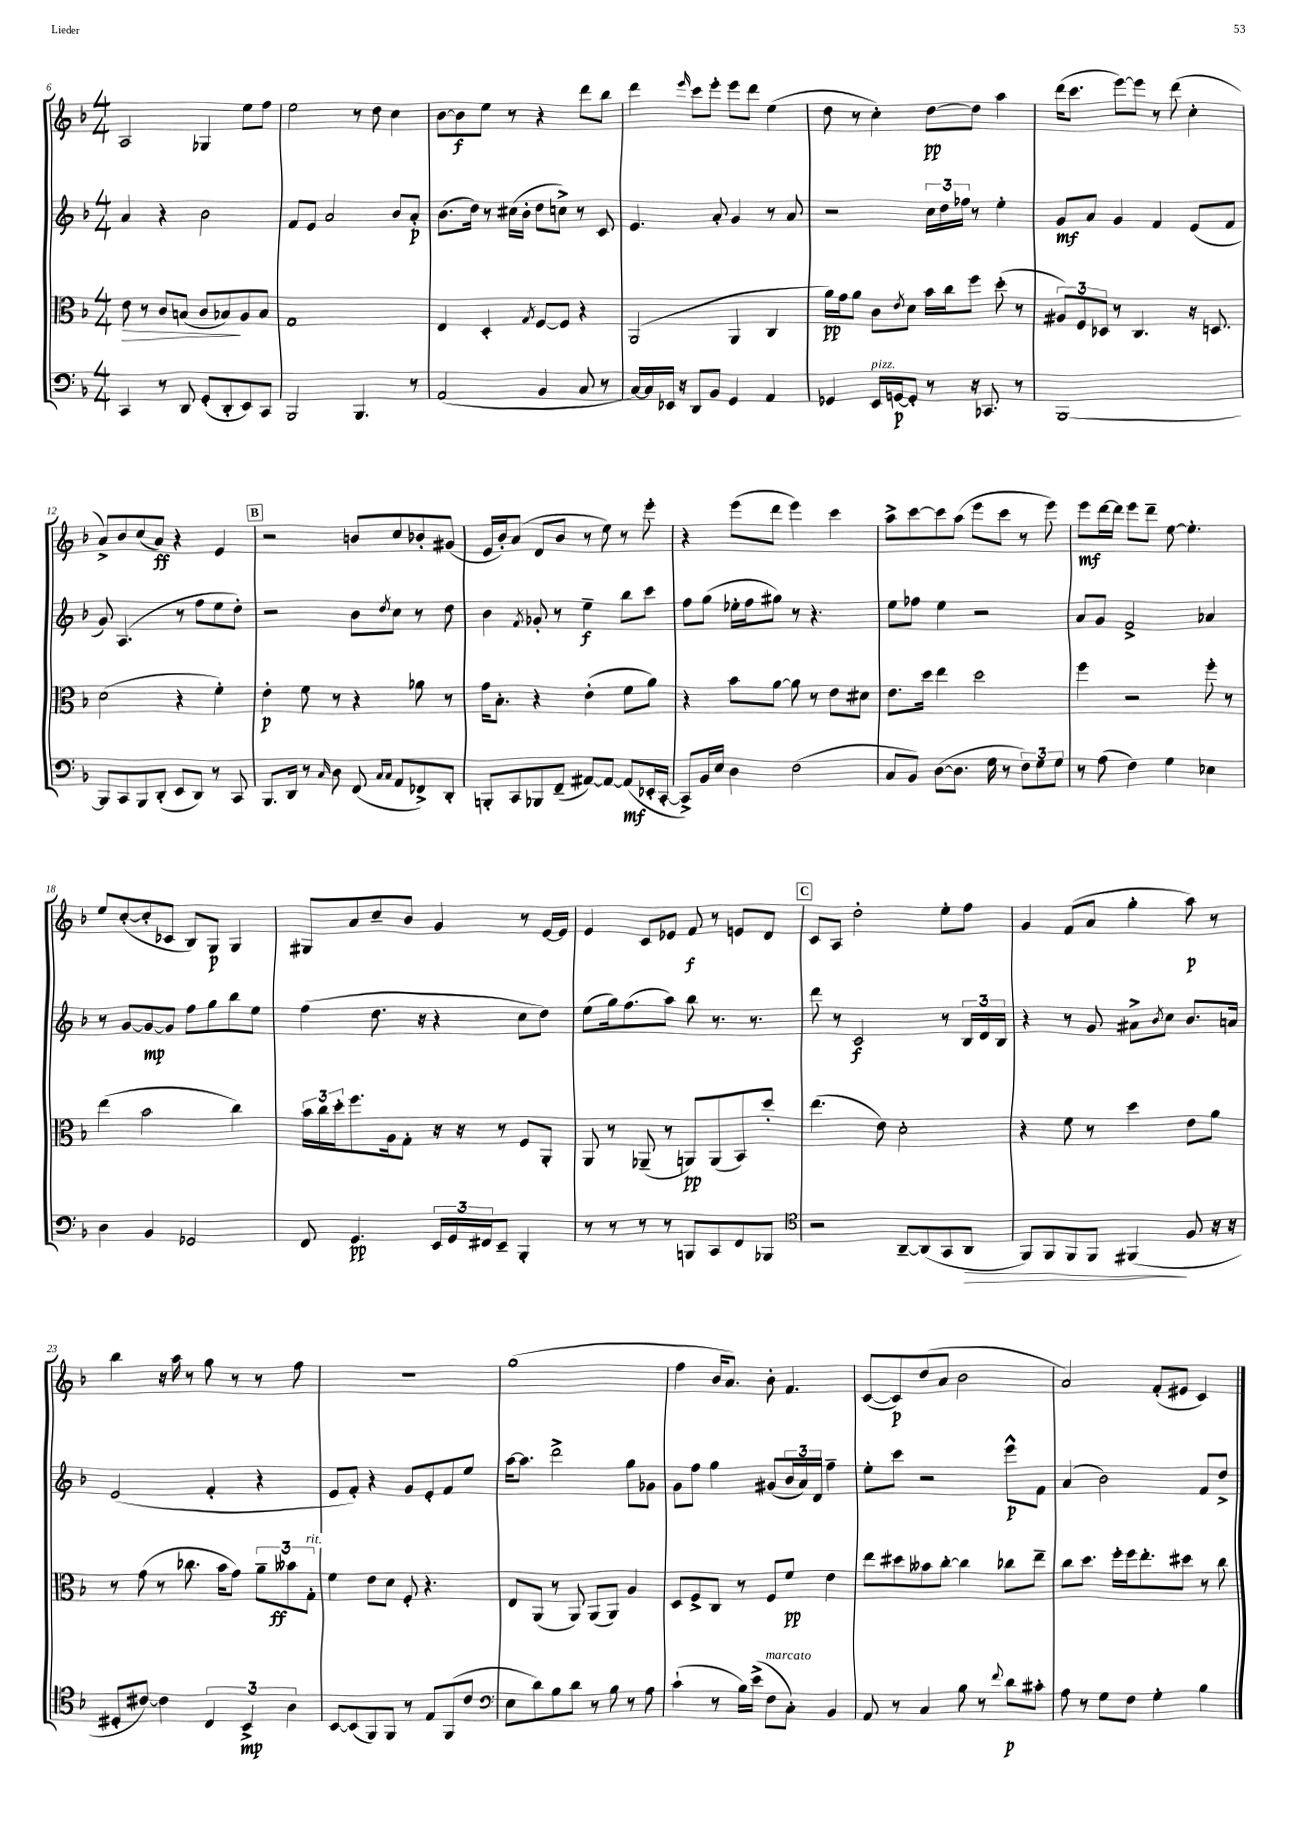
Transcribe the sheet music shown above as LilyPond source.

<<
\new StaffGroup <<
\new Staff = "s0" {
    \clef treble \key f \major \numericTimeSignature \time 4/4
    a2 ges4 e''8 f''8 |
    e''2 r8 d''8 c''4 |
    bes'8~ bes'8\f e''8 r8 r4 d'''8 bes''8 |
    d'''4 \grace { e'''16 } c'''8 e'''8-. e'''8 d'''8 e''4( |
    d''8 r8 c''4-.) d''8~\pp d''8 a''4 |
    d'''16( c'''8. e'''8~) e'''8 r8 d'''8( c''4-. |
    a'8->) bes'8 c''8( a'8\ff) r4 e'4 |
    \mark \markup { \box "B" } r2 b'8 c''8 bes'8-. gis'8( |
    e'16 bes'16-.) a'8( d'8 bes'8 r8 e''8) r8 e'''8-. |
    r4 e'''8( d'''8 e'''4) c'''4 |
    a''8-> c'''8~ c'''8 a''8( e'''8 c'''8 r8 e'''8) |
    e'''8\mf d'''16~ d'''16 e'''8 d'''8-- e''8~ e''4.-. |
    e''8 c''8~-.( c''8-. ces'8 bes8) g8\p g4 |
    gis8 a'8 c''8-- bes'8 g'4 r8 e'16~ e'16 |
    e'4 c'8 ees'8 f'8\f r8 e'8 d'8 |
    \mark \markup { \box "C" } c'8 a8 d''2-. e''8-. f''8 |
    g'4 f'8( a'8 g''4-. a''8\p) r8 |
    bes''4 r16 a''16 r8 g''8 r8 r8 f''8 |
    R1 |
    g''1( |
    f''4 bes'16 a'8.) bes'8-. f'4. |
    c'8~( c'8\p) d''8( a'8 bes'2 |
    a'2) f'8-.( eis'8 c'4) \bar "|." |
}
\new Staff = "s1" {
    \clef treble \key f \major \numericTimeSignature \time 4/4
    a'4 r4 bes'2 |
    f'8 e'8 a'2 bes'8 a'8-.\p |
    bes'8.( d''16) r8 cis''16( bes'16-. d''8 c''8->) r8 c'8 |
    e'4. a'8-. g'4 r8 a'8 |
    r2 \tuplet 3/2 { c''16 d''16 fes''16 } r8 e''4-. |
    g'8\mf a'8 g'4 f'4 e'8( f'8 |
    g'8) a4.( r8 f''8 e''8 d''8-.) |
    \mark \markup { \box "B" } r2 bes'8 \acciaccatura { d''8 } c''8 r8 d''8 |
    bes'4 \acciaccatura { f'8 } ges'8-. r8 e''4--\f bes''8 c'''8 |
    f''8 g''8( ees''16-. f''16 gis''8) r8 r4. |
    e''8 fes''8 e''4 r2 |
    a'8 g'8 f'2-> aes'4 |
    r8 g'8~ g'8~\mp g'8 f''8 g''8 bes''8 e''8 |
    f''4( d''8. r16 r4 c''8 d''8) |
    e''8( g''16) f''8.( a''8) bes''8 r8. r8. |
    \mark \markup { \box "C" } d'''8 r8 c'2\f r8 \tuplet 3/2 { bes16 d'16 bes16 } |
    r4 r8 g'8 ais'8-> \acciaccatura { bes'8 } c''8 bes'8. a'16 |
    e'2( f'4-. r4 |
    e'8 f'8-.) r4 g'8 e'8-. f'8 e''8 |
    a''16~ a''8. d'''2-> g''8 ges'8 |
    g'8 f''8 g''4 gis'8( \tuplet 3/2 { bes'16 a'16) d'16 } f''4-- |
    e''8-. c'''8 r2 e'''8-^\p f'8 |
    a'4( bes'2) f'8 d''8-> \bar "|." |
}
\new Staff = "s2" {
    \clef alto \key f \major \numericTimeSignature \time 4/4
    e'8\> r8 c'8 b8( c'8 bes8\!) a8 bes8 |
    g1 |
    e4 d4-. \acciaccatura { g8 } f8~ f8 r4 |
    a,2( a,4 c4 |
    a'16\pp) g'16 a'8 c'8 \acciaccatura { e'8 } d'8 bes'16 c''16 f''8 d''8-.( r8 |
    \tuplet 3/2 { ais8) f8 des8 } r8 c4. r16 d8. |
    d'2( r4 f'4-.) |
    \mark \markup { \box "B" } e'4-.\p f'8 r8 r4 aes'8 r8 |
    g'16 bes8.-. r4 e'4-.( f'8 a'8) |
    r4 bes'8 a'8~ a'8 r8 e'8 dis'8 |
    e'8. d''16 e''4 d''2 |
    f''4 r2 f''8-. r8 |
    e''4( bes'2 c''4) |
    \tuplet 3/2 { bes'16 c''16 d''16-. } f''8. a16 g8-. r16 r16 r8 f8 a,8-. |
    a,8 r8 aes,8--( r8 a,8\pp) a,8( bes,8) d''8-. |
    \mark \markup { \box "C" } e''4.( e'8) d'2-. |
    r4 f'8 r8 d''4 e'8 a'8 |
    r8 g'8( r8 ces''8. bes'16 g'8) \tuplet 3/2 { a'8-- beses'8\ff g8-.^\markup { \italic "rit." } } |
    f'4 e'8 d'8 f8-. r4. |
    e8 a,8( r8 a,8) a,8( a,8) a4 |
    d8 f8-> c8 r8 f8 f'8\pp e'4 |
    e''8 dis''8 beses'8 c''8~-. c''4 ces''8 e''8-- |
    c''8 d''8. f''16-. f''16 e''8.-. dis''8 r8 c''8 \bar "|." |
}
\new Staff = "s3" {
    \clef bass \key f \major \numericTimeSignature \time 4/4
    c,4 r8 d,8 g,8-.( d,8-. e,8) c,8 |
    bes,,2 bes,,4. r8 |
    a,2( bes,4 c8 r8 |
    c16~) c16 ees,16 r16 d,8 bes,8 g,4 a,4 |
    ges,4 e,16^\markup { \italic "pizz." } g,16~\p g,8-. r8 r16 ces,8. r8 |
    bes,,1~ |
    bes,,8 c,8 bes,,8 d,8-.( e,8 d,8) r8 c,8 |
    \mark \markup { \box "B" } bes,,8. d,16 r8 \grace { c16 } d8 f,8( \grace { c16 c16 } a,8 fes,8->) d,8-. |
    b,,8-. c,8 bes,,8 f,8--( ais,8~) ais,8~ ais,8\mf( ees,16-. c,16~-. |
    c,8->) bes,16 e16 d4 f2( |
    c8 bes,8) d8~( d8. g16 r8 \tuplet 3/2 { f8) g8 g8 } |
    r8 a8( f4) g4 ees4 |
    d4 bes,4 ges,2 |
    f,8 g,4.\pp \tuplet 3/2 { e,16 g,16 fis,16 } e,8-- bes,,4-. |
    r8 r8 r8 r8 b,,8 c,8 f,8 bes,,8 |
    \mark \markup { \box "C" } \clef tenor r2 a,8~-- a,8( g,8 a,8\> |
    f,8) f,8 f,8 f,8 fis,4\!( f8 r16 r16 |
    dis8-. cis'8~) cis'4 \tuplet 3/2 { c4 bes,4->\mp a4 } |
    bes,8~ bes,8( f,8) f,8 r8 e8 f,8( c'8 |
    \clef bass e8 d'8) bes8 d'8 r8 bes8 r8 a8 |
    c'4-!( r8 bes16) e'16->( f8^\markup { \italic "marcato" } c8-.) bes,4 |
    a,8 r8 c4 bes8 r8 \appoggiatura { f'8 } d'8\p cis'8-. |
    a8 r8 g8 f8 g4-. bes4 \bar "|." |
}
>>
>>
\layout { \context { \Score currentBarNumber = #6 } }
